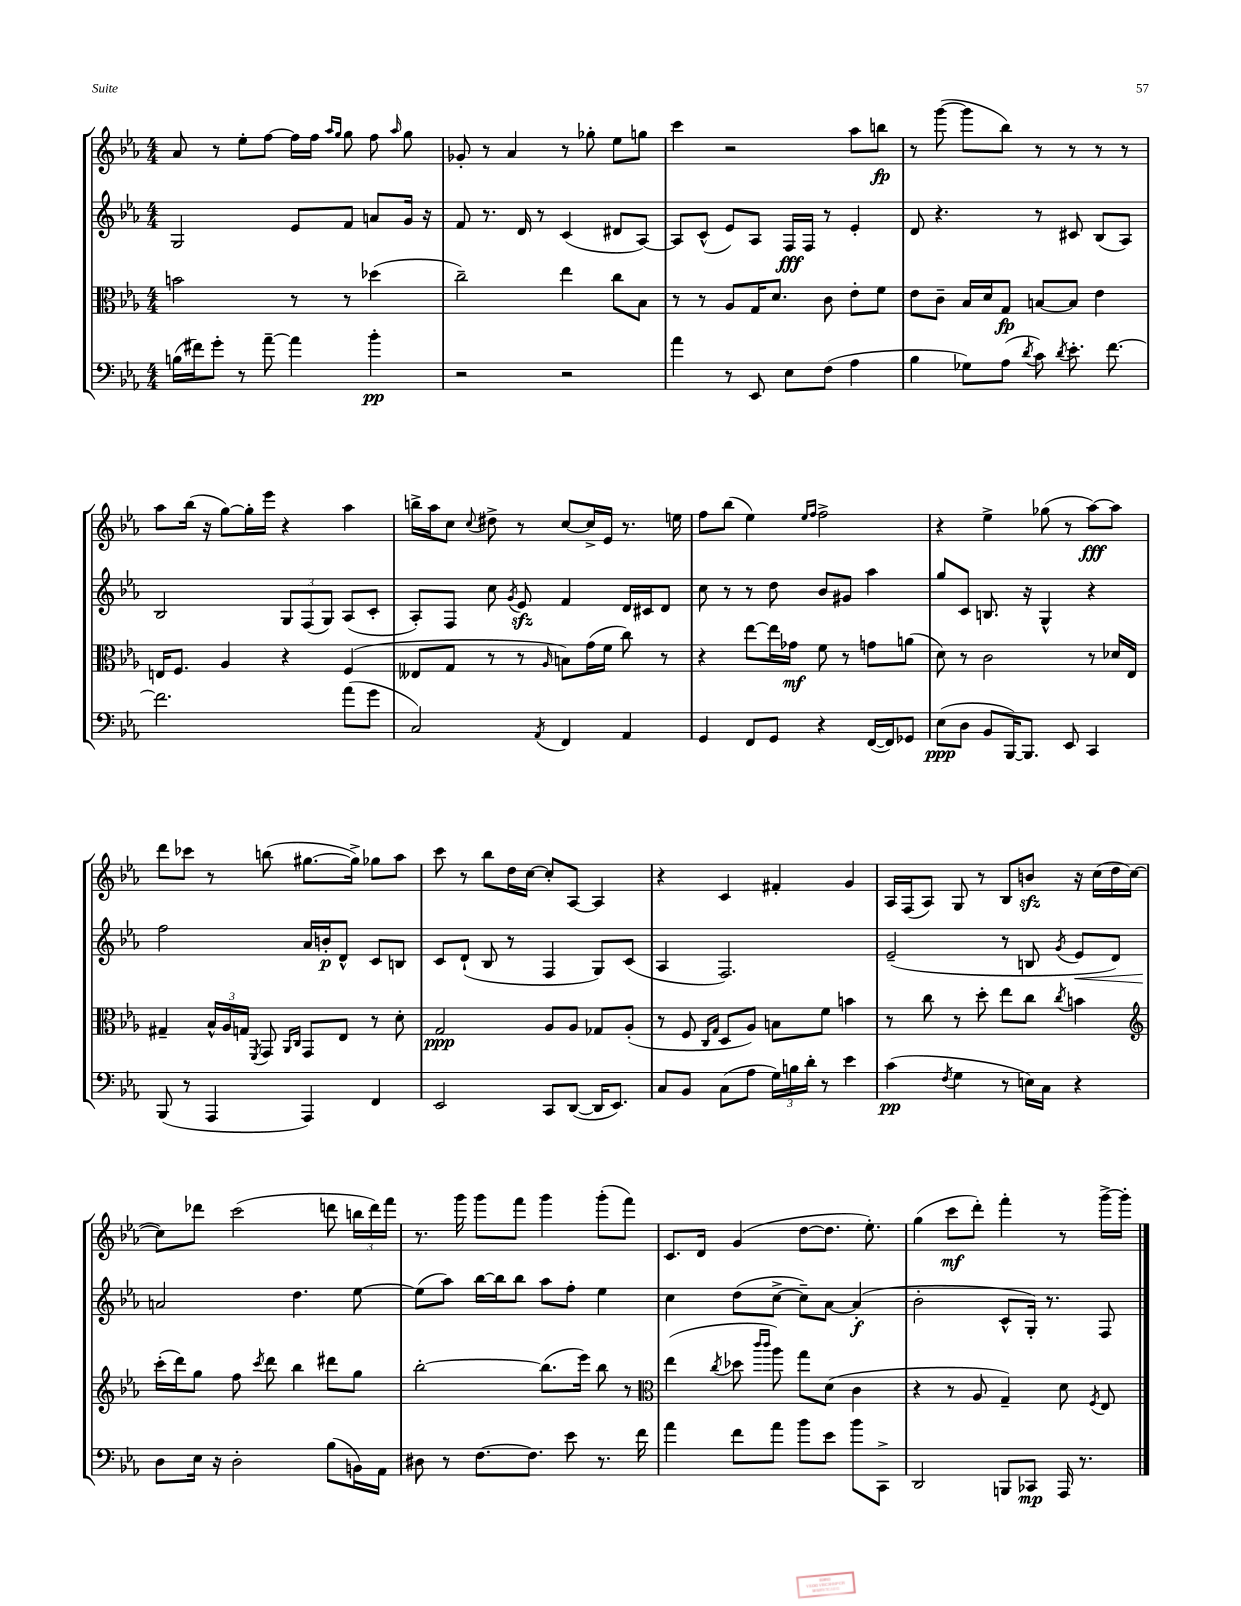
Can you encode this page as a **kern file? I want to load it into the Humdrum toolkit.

**kern	**kern	**kern	**kern
*staff4	*staff3	*staff2	*staff1
*clefF4	*clefC3	*clefG2	*clefG2
*k[b-e-a-]	*k[b-e-a-]	*k[b-e-a-]	*k[b-e-a-]
*M4/4	*M4/4	*M4/4	*M4/4
(16B	2b	2G	8a-
16f#)	.	.	.
8g'	.	.	8r
8r	.	.	8ee-'
[8a-~	.	.	[8ff
4a-]	8r	8e-	16ff]
.	.	.	16ff
.	.	.	16qqaa-
.	.	.	16qqgg
.	8r	8f	8gg
4b-'	(4dd-	8a	8ff
.	.	.	16qqaa-
.	.	16g	8gg
.	.	16r	.
=	=	=	=
2r	2cc~)	8f	8g-'
.	.	8.r	8r
.	.	.	4a-
.	.	16d	.
.	.	8r	.
2r	4ee-	(4c	8r
.	.	.	8gg-'
.	8cc	8d#	8ee-
.	8B-	[8A-)	8gg
=	=	=	=
4a-	8r	8A-]	4ccc
.	8r	(8c^^	.
8r	8A-	8e-)	2r
8EE-	16G	8A-	.
.	8.d	.	.
8E-	.	16F	.
.	.	16F	.
(8F	8c	8r	.
4A-	8e-'	4e-'	8aa-
.	8f	.	8bb
=	=	=	=
4B-	8e-	8d	8r
.	8c~	4.r	([8ggg
8G-)	16B-	.	8ggg]
.	16d	.	.
(8A-	8G	.	8bb-)
8qd	.	.	.
8c)	[8B	8r	8r
8qd	.	.	.
8.e-'	8B]	8c#	8r
.	4e-	(8B-	8r
[8.f	.	.	.
.	.	8A-)	8r
=	=	=	=
2.f]	16E	2B-	8aa-
.	8.F	.	.
.	.	.	(16bb-
.	.	.	16r
.	4A-	.	[8gg)
.	.	.	16gg']
.	.	.	16eee-
.	4r	12G	4r
.	.	(12F	.
.	.	12G)	.
(8a-	(4F	(8A-	4aa-
8g	.	8c'	.
=	=	=	=
2C)	8E--	8A-')	16bb^
.	.	.	16aa-
.	8G	8F	8cc
.	.	.	8qqcc
.	8r	8cc	8dd#^
.	.	8qg	.
.	8r	8e-	8r
8qAA-	16qqA-	.	.
4FF	8B)	4f	[8cc
.	(16g	.	16cc^]
.	16f	.	16e-
4AA-	8cc)	16d	8.r
.	.	16c#	.
.	8r	8d	.
.	.	.	16ee
=	=	=	=
4GG	4r	8cc	8ff
.	.	8r	(8bb-
8FF	[8ee-	8r	4ee-)
8GG	16ee-]	8dd	.
.	16g-	.	.
.	.	.	16qqee-
.	.	.	16qqff
4r	8f	8b-	2ff^
.	8r	8g#	.
([16FF	8g	4aa-	.
16FF])	.	.	.
8GG-	(8a	.	.
=	=	=	=
(8E-	8d)	8gg	4r
8D	8r	8c	.
8BB-	2c	8.B	4ee-^
[16BBB-)	.	.	.
8.BBB-]	.	16r	.
.	.	4G^^	(8gg-
8EE-	.	.	8r
4CC	8r	4r	[8aa-)
.	16d-	.	8aa-]
.	16E-	.	.
=	=	=	=
(8BBB-	4G#~	2ff	8ddd
8r	.	.	8ccc-
4AAA-	24B-^^	.	8r
.	24A-	.	.
.	24G	.	.
.	8qFF	.	.
.	8GG	.	(8bb
.	16qqAA-	.	.
.	16qqC	.	.
4AAA-)	8GG	16a-	[8.gg#
.	.	16b'	.
.	8E-	8d^^	.
.	.	.	16gg#^])
4FF	8r	8c	8gg-
.	8d'	8B	8aa-
=	=	=	=
2EE-	2G	8c	8ccc
.	.	(8d`	8r
.	.	8B-	8bb-
.	.	8r	16dd
.	.	.	[16cc
8CC	8A-	4F	8cc']
([8DD	8A-	.	[8A-
16DD]	8G-	8G)	4A-]
8.EE-)	.	.	.
.	(8A-'	(8c	.
=	=	=	=
8C	8r	4A-	4r
8BB-	8F	.	.
.	16qqC	.	.
.	16qqG	.	.
(8C	8D	2.F)	4c
8A-	8A-)	.	.
24G)	8B	.	4f#'
24B	.	.	.
24d'	.	.	.
8r	8f	.	.
4e-	4b	.	4g
=	=	=	=
(4c	8r	(2e-~	16A-
.	.	.	(16F
.	8cc	.	8A-)
8qF	.	.	.
4G	8r	.	8G
.	8dd'	.	8r
8r	8ee-	8r	8B-
16E)	8cc	8B	8b
16C	.	.	.
.	8qcc	8qg	.
4r	4b	8e-	16r
.	.	.	(16cc
.	.	8d)	16dd
.	.	.	[16cc
=	=	=	=
*	*clefG2	*	*
8D	(16ccc'	2a	8cc])
.	16ddd)	.	.
16E-	8gg	.	8ddd-
16r	.	.	.
2D'	8ff	.	(2ccc
.	8qccc	.	.
.	8ddd	.	.
.	4bb-	4.dd	.
(8B-	8ddd#	.	8ddd
16BB)	8gg	[8ee-	24bb
.	.	.	24ddd)
16AA-	.	.	.
.	.	.	24fff
=	=	=	=
8D#	[2bb-'	(8ee-]	8.r
8r	.	8aa-)	.
.	.	.	16ggg
[8.F	.	[16bb-	8ggg
.	.	16bb-]	.
.	.	8bb-	8fff
8.F]	.	.	.
.	(8.bb-]	8aa-	4ggg
8e-	.	8ff'	.
.	16eee-)	.	.
8.r	8bb-	4ee-	(8ggg'
.	8r	.	8fff)
16f	.	.	.
=	=	=	=
*	*clefC3	*	*
4a-	(4ee-	4cc	8.c
.	.	.	16d
.	8qcc	.	.
8f	8dd-	(8dd	(4g
.	16qqccc	.	.
.	16qqccc	.	.
8a-	8aa-)	[8cc^	.
8b-	8gg	8cc~])	[8dd
8e-	(8d	[8a-	8.dd]
8b-	4c	(4a-']	.
.	.	.	8.ee-')
8CC^	.	.	.
=	=	=	=
2DD	4r	2b-'	(4gg
.	8r	.	8ccc
.	8A-	.	8ddd')
8BBB	4G~)	8c^^	4fff'
8CC-	.	16G')	.
.	.	8.r	.
16AAA-	8d	.	8r
8.r	.	.	.
.	8qF	.	.
.	8E-	8F	[16ggg^
.	.	.	16ggg']
==	==	==	==
*-	*-	*-	*-
